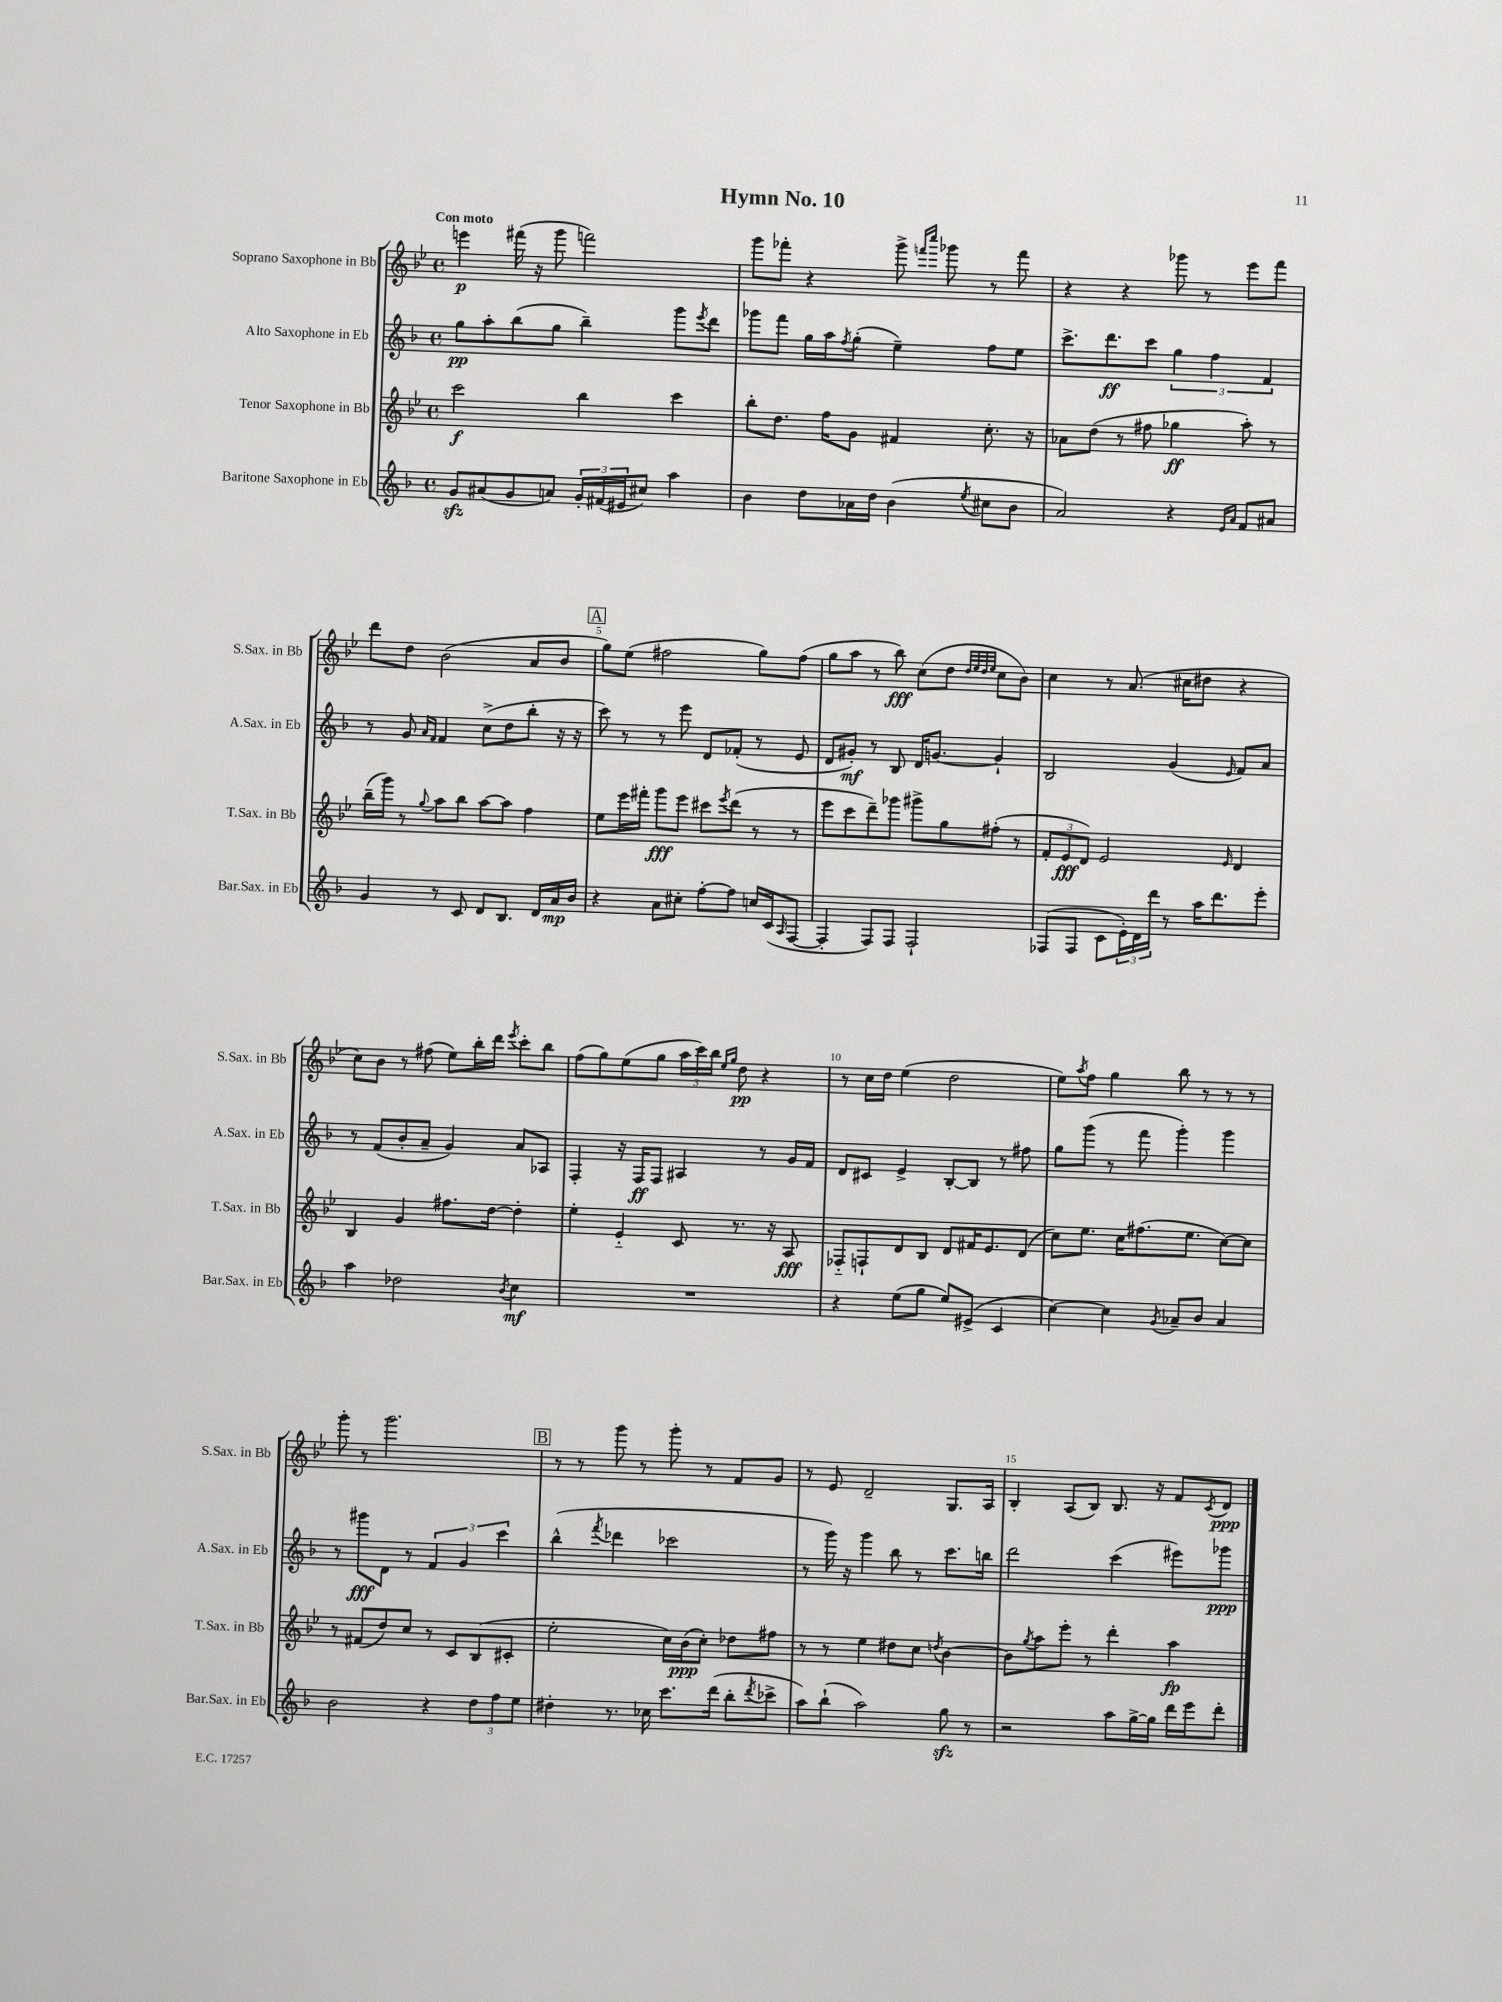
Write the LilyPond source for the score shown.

\header { title = "Hymn No. 10" }
<<
\new StaffGroup <<
\new Staff = "s0" \with { instrumentName = "Soprano Saxophone in Bb" shortInstrumentName = "S.Sax. in Bb" } {
    \clef treble \key bes \major \defaultTimeSignature \time 4/4 \tempo "Con moto"
    e'''4\p fis'''16( r16 g'''8 f'''2) |
    g'''8 fes'''8-. r4 g'''8-> \grace { f'''16 c''''16 } ges'''8 r8 f'''8 |
    r4 r4 ges'''8 r8 ees'''8 f'''8 |
    d'''8 d''8 bes'2( a'8 bes'8 |
    \mark \markup { \box "A" } g''8) ees''8( fis''2 g''8) fis''8( |
    g''8 a''8 r8 bes''8\fff) c''8( d''8 \grace { d''32 ees''32 d''32 ees''32 } c''8 bes'8) |
    c''4 r8 a'8.( cis''16 dis''8 r4 |
    c''8) bes'8 r8 fis''8( ees''8) bes''16-. d'''16 \acciaccatura { ees'''8 } c'''8-. bes''8 |
    f''8( g''8) ees''8( g''8 \tuplet 3/2 { a''16 c'''16) bes''16 } \grace { ees''16 g''16 } d''8\pp r4 |
    r8 c''16 d''16 ees''4( d''2 |
    ees''8) \acciaccatura { a''8 } f''8 g''4 bes''8 r8 r8 r8 |
    g'''8-. r8 g'''2. |
    \mark \markup { \box "B" } r8 r8 g'''8 r8 g'''8-. r8 f'8 g'8 |
    r8 ees'8 d'2-- g8. a16 |
    bes4-. a8( bes8) bes8. r16 f'8 \acciaccatura { c'8 } d'8\ppp \bar "|." |
}
\new Staff = "s1" \with { instrumentName = "Alto Saxophone in Eb" shortInstrumentName = "A.Sax. in Eb" } {
    \clef treble \key f \major \defaultTimeSignature \time 4/4
    g''8\pp a''8-. bes''8( g''8 bes''4--) g'''8 \acciaccatura { e'''8 } d'''8 |
    ges'''8 f'''8 g''16 a''16 \acciaccatura { f''8 } g''8-.( e''4--) f''8 e''8 |
    c'''8.-> d'''8.\ff c'''8 \tuplet 3/2 { g''4 f''4 f'4 } |
    r8 g'8 \grace { a'16 f'16 } f'4 c''8->( d''8 bes''8-. r16 r16 |
    \mark \markup { \box "A" } c'''8) r8 r8 e'''8 d'8 fes'8-.( r8 e'8 |
    d'8 gis'8-.\mf) r8 bes8 d'16 g'8.~ g'4-! |
    bes2 g'4( \grace { e'16 } f'8) a'8 |
    r8 f'8( bes'8-. a'8-- g'4) a'8 aes8 |
    f4-. r16 f16\ff f8 ais4 r8 g'16 f'16 |
    d'8 cis'8 e'4-> bes8~-. bes8 r8 fis''8 |
    g''8 g'''8( r8 f'''8 g'''4-.) g'''4 |
    r8 gis'''8\fff d'8 r8 \tuplet 3/2 { f'4 g'4 c'''4 } |
    \mark \markup { \box "B" } bes''4-^( \acciaccatura { f'''8 } des'''4 ces'''2 |
    r8 g'''16) r16 g'''4 bes''8 r8 c'''8. b''16 |
    d'''2 c'''4( eis'''8) ges'''8\ppp \bar "|." |
}
\new Staff = "s2" \with { instrumentName = "Tenor Saxophone in Bb" shortInstrumentName = "T.Sax. in Bb" } {
    \clef treble \key bes \major \defaultTimeSignature \time 4/4
    c'''2\f bes''4 c'''4 |
    bes''8-. d''8. f''16 g'8 fis'4 c''8.-. r16 |
    aes'8 d''8( r8 fis''8 ges''4\ff a''8-.) r8 |
    bes''16--( g'''16) r8 \appoggiatura { g''8 } a''8 bes''8 a''8~ a''8 f''4 |
    \mark \markup { \box "A" } ees''8 ees'''16 fis'''16-. g'''8\fff ees'''8 cis'''8 \acciaccatura { ees'''8 } d'''8( r8 r8 |
    ees'''8 c'''8 d'''8--) ges'''8 gis'''8-> g''8 fis''8-.( r8 |
    \tuplet 3/2 { f'8-. ees'8\fff d'8) } ees'2 \grace { ees'16 } d'4 |
    bes4 g'4 fis''8. d''16~ d''4-. |
    ees''4-. ees'4-_ c'8 r8. r16 a8\fff |
    fes8-_ f8-! d'8 bes8 d'8 fis'16 ees'8. d'8( |
    c''8) ees''8. c''16 fis''8.( ees''8. c''8~) c''8 |
    r8 fis'8( d''8) c''8 r8 c'8 bes8( cis'8-. |
    \mark \markup { \box "B" } ees''2-. c''16) bes'16\ppp( c''8-.) des''8 fis''8 |
    r8 r8 ees''4 dis''8 c''8 \acciaccatura { d''8 } bes'4~ |
    bes'8 \acciaccatura { g''8 } a''8 ees'''8-. r8 d'''4-. a''4\fp \bar "|." |
}
\new Staff = "s3" \with { instrumentName = "Baritone Saxophone in Eb" shortInstrumentName = "Bar.Sax. in Eb" } {
    \clef treble \key f \major \defaultTimeSignature \time 4/4
    g'8\sfz ais'8( g'8 a'8) \tuplet 3/2 { g'16-. fis'16( eis'16 } cis''8) a''4 |
    bes'4 d''8 aes'16 d''16 bes'4( \acciaccatura { e''8 } cis''8 bes'8 |
    a'2) r4 \grace { e'16 a'16 } f'8 ais'8 |
    g'4 r8 c'8 d'8 bes8. d'16 a'16\mp bes'16 |
    \mark \markup { \box "A" } r4 a'8 cis''8-. f''8~-. f''8 c''16 c'16( \grace { a16 } f8~ |
    f4-. f8) f8 f2-! |
    fes8( fes8 c'8 \tuplet 3/2 { e'16-.) d'16 d'''16 } r8 a''16 d'''8. e'''8-. |
    a''4 des''2 \acciaccatura { bes'8 } c''4\mf |
    R1 |
    r4 e''8( g''8 e''8) eis'8->( c'4 |
    c''4~) c''4 \acciaccatura { g'8 } aes'8-- bes'8 aes'4 |
    bes'2 r4 \tuplet 3/2 { d''8 f''8 e''8 } |
    \mark \markup { \box "B" } dis''4-. r8. ces''16 c'''8. d'''16( bes''8-. \acciaccatura { d'''8 } ces'''8-> |
    a''8) bes''8-!( a''2) g''8\sfz r8 |
    r2 a''8 g''16~-> g''16 d'''16 e'''16 d'''8-. \bar "|." |
}
>>
>>
\layout { \context { \Score \override BarNumber.break-visibility = ##(#f #t #t) barNumberVisibility = #(every-nth-bar-number-visible 5) } }
